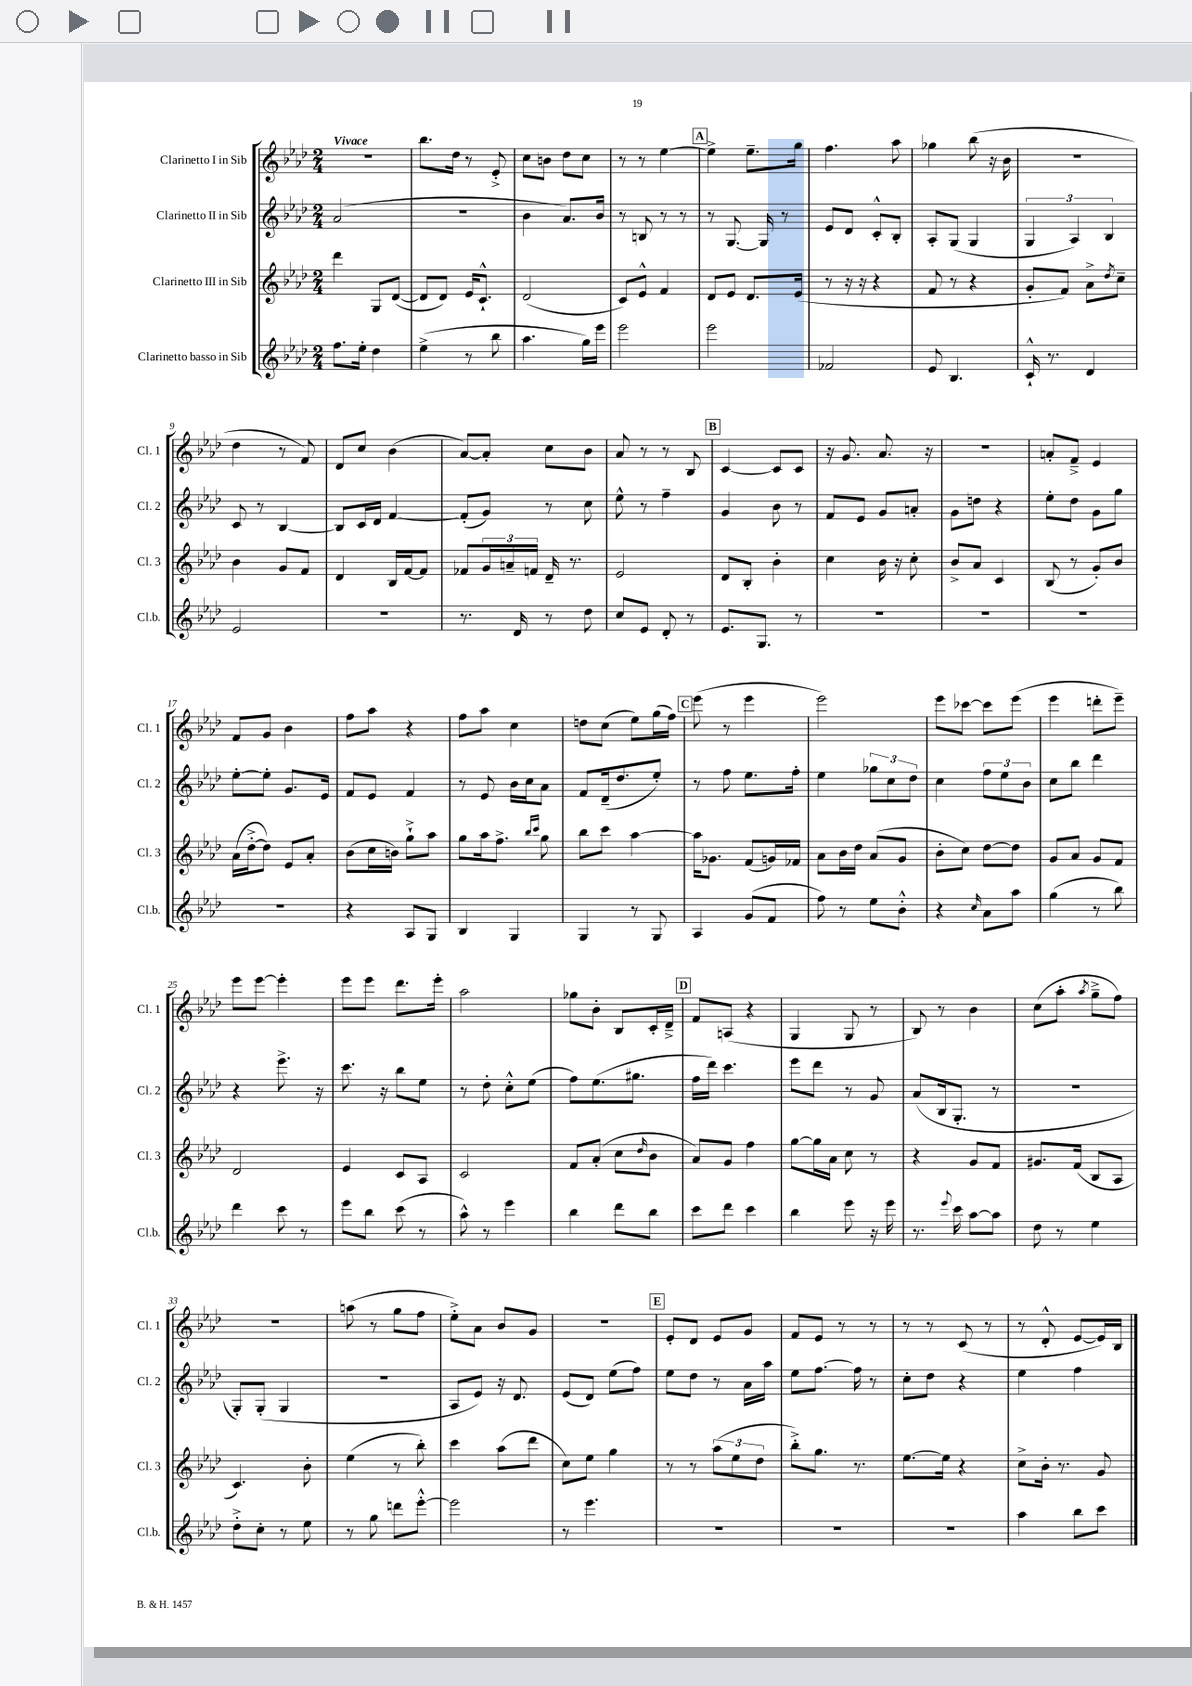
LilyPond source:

<<
\new StaffGroup <<
\new Staff = "s0" \with { instrumentName = "Clarinetto I in Sib" shortInstrumentName = "Cl. 1" } {
    \clef treble \key aes \major \numericTimeSignature \time 2/4 \tempo "Vivace"
    R2 |
    bes''8. des''16 r8 ees'8-.-> |
    c''8 b'8 des''8 c''8 |
    r8 r8 ees''4~ |
    \mark \markup { \box "A" } ees''4-> ees''8.-- g''16 |
    f''4. aes''8 |
    ges''4 bes''8( r16 bes'16 |
    r2 |
    des''4 r8 f'8) |
    des'8 c''8 bes'4( |
    aes'8~) aes'8-. c''8 bes'8 |
    aes'8 r8 r8 bes8 |
    \mark \markup { \box "B" } c'4~ c'8 c'8 |
    r16 g'8. aes'8. r16 |
    R2 |
    a'8-. f'8---> ees'4 |
    f'8 g'8 bes'4 |
    f''8 aes''8 r4 |
    f''8 aes''8 c''4 |
    d''8 c''8( ees''8) g''16( f''16) |
    \mark \markup { \box "C" } ees'''8( r8 ees'''4 |
    ees'''2) |
    ees'''8 ces'''8~ ces'''8 ees'''8( |
    ees'''4 d'''8-. ees'''8--) |
    ees'''8 ees'''8~ ees'''4-. |
    ees'''8 ees'''8 des'''8. ees'''16-. |
    aes''2 |
    ges''8 bes'8-. bes8 c'16-. des'16---> |
    \mark \markup { \box "D" } f'8 a8( r4 |
    g4 g8 r8 |
    bes8) r8 bes'4 |
    c''8( aes''8-. \acciaccatura { aes''8 } g''8---> f''8) |
    r2 |
    a''8( r8 g''8 f''8 |
    ees''8-.->) aes'8 bes'8 g'8 |
    R2 |
    \mark \markup { \box "E" } ees'8-. des'8 ees'8 g'8 |
    f'8 ees'8 r8 r8 |
    r8 r8 c'8( r8 |
    r8 des'8-.-^ ees'8~ ees'16) bes16 \bar "|." |
}
\new Staff = "s1" \with { instrumentName = "Clarinetto II in Sib" shortInstrumentName = "Cl. 2" } {
    \clef treble \key aes \major \numericTimeSignature \time 2/4
    aes'2( |
    R2 |
    bes'4 aes'8.) bes'16 |
    r8 b8 r8 r8 |
    \mark \markup { \box "A" } r8 g8.~ g16 r8 |
    ees'8 des'8 c'8-.-^ bes8-. |
    aes8-. g8( g4 |
    \tuplet 3/2 { g4 aes4) bes4 } |
    c'8 r8 bes4~ |
    bes8 c'16 des'16 f'4~ |
    f'8-.( g'8) r8 c''8 |
    ees''8-^ r8 f''4-- |
    \mark \markup { \box "B" } g'4 bes'8 r8 |
    f'8 ees'8 g'8 a'8-. |
    g'8 d''8 r4 |
    ees''8-. des''8 g'8 g''8 |
    ees''8~-. ees''8-. g'8. ees'16 |
    f'8 ees'8 f'4 |
    r8 ees'8 bes'16 c''16 aes'8 |
    f'8 des'16--( des''8. ees''8-.) |
    \mark \markup { \box "C" } r8 f''8 ees''8. f''16-. |
    ees''4 \tuplet 3/2 { ges''8 c''8 des''8 } |
    c''4 \tuplet 3/2 { f''8 ees''8 bes'8 } |
    c''8 bes''8 des'''4 |
    r4 ees'''8.-> r16 |
    c'''8. r16 bes''8 ees''8 |
    r8 des''8-. c''8-.-^ ees''8( |
    f''8) ees''8.( gis''8. |
    \mark \markup { \box "D" } f''16 des'''16) c'''4. |
    ees'''8 des'''8 r8 g'8 |
    aes'8( bes16 g8.-. r8 |
    r2 |
    g8-.) g8-.( g4 |
    r2 |
    aes8 ees'8) r16 des'8. |
    ees'8( des'8) ees''8( f''8) |
    \mark \markup { \box "E" } ees''8 des''8 r8 aes'16 aes''16 |
    ees''8 f''8.~ f''16 r8 |
    c''8-. des''8 r4 |
    ees''4 f''4 \bar "|." |
}
\new Staff = "s2" \with { instrumentName = "Clarinetto III in Sib" shortInstrumentName = "Cl. 3" } {
    \clef treble \key aes \major \numericTimeSignature \time 2/4
    des'''4 g8 des'8~( |
    des'8 des'8) ees'16 c'8.-!-^ |
    des'2( |
    c'8) ees'8-^ f'4 |
    \mark \markup { \box "A" } des'8 ees'8 des'8. ees'16( |
    r8 r16 r16 r4 |
    f'8 r8 r4 |
    g'8-. f'8) aes'8-> \acciaccatura { des''8 } c''8-- |
    bes'4 g'8 f'8 |
    des'4 bes16 f'16~ f'8 |
    fes'8 \tuplet 3/2 { g'16 a'16-- f'16 } des'16-- r8. |
    ees'2 |
    \mark \markup { \box "B" } des'8 bes8-. bes'4-. |
    c''4 bes'16 r16 c''8-. |
    bes'8-> aes'8 c'4 |
    bes8( r8 g'8-.) bes'8 |
    aes'16( des''16~-.-> des''8) ees'8 aes'8-. |
    bes'8( c''16 b'16) g''8-!-> aes''8 |
    g''8 aes''16 f''8.-> \grace { bes''16 c'''16 } g''8 |
    bes''8 c'''8 aes''4~ |
    \mark \markup { \box "C" } aes''16 ges'8. f'8( g'16) fes'16 |
    aes'8 bes'16 des''16 aes'8( g'8 |
    bes'8-. c''8) des''8~ des''8 |
    g'8 aes'8 g'8 f'8 |
    des'2 |
    ees'4 c'8 aes8 |
    c'2 |
    f'8 aes'8-.( c''8 \grace { des''16 } bes'8 |
    \mark \markup { \box "D" } aes'8) g'8 f''4 |
    g''8~ g''16 aes'16 c''8 r8 |
    r4 g'8 f'8 |
    gis'8. f'16( bes8 aes8 |
    c'4.) bes'8-. |
    ees''4( r8 bes''8-.) |
    c'''4 aes''8( des'''8 |
    c''8) ees''8 g''4 |
    \mark \markup { \box "E" } r8 r8 \tuplet 3/2 { aes''8( ees''8 des''8 } |
    bes''8-.->) g''8. r8. |
    ees''8.~ ees''16 r4 |
    c''8-> bes'16-. r8. g'8 \bar "|." |
}
\new Staff = "s3" \with { instrumentName = "Clarinetto basso in Sib" shortInstrumentName = "Cl.b." } {
    \clef treble \key aes \major \numericTimeSignature \time 2/4
    f''8. ees''16-. des''4 |
    ees''4->( r8 bes''8 |
    aes''4. g''16) ees'''16 |
    ees'''2 |
    \mark \markup { \box "A" } ees'''2 |
    fes'2 |
    ees'8 bes4. |
    c'16-!-^ r8. des'4 |
    ees'2 |
    R2 |
    r8. des'16 r8 des''8 |
    c''8 ees'8 des'8-. r8 |
    \mark \markup { \box "B" } ees'8. g8. r8 |
    R2 |
    R2 |
    R2 |
    r2 |
    r4 aes8 g8 |
    bes4 g4 |
    g4 r8 g8 |
    \mark \markup { \box "C" } aes4 g'8( f'8 |
    f''8) r8 ees''8 bes'8-.-^ |
    r4 \grace { c''16 } aes'8 aes''8 |
    g''4( r8 bes''8) |
    des'''4 c'''8 r8 |
    ees'''8 bes''8 c'''8( r8 |
    aes''8-^) r8 ees'''4 |
    bes''4 des'''8 bes''8 |
    \mark \markup { \box "D" } c'''8 des'''8 c'''4 |
    bes''4 ees'''8 r16 ees'''16 |
    r8. \appoggiatura { ees'''8 } c'''16 aes''8~ aes''8 |
    des''8 r8 ees''4 |
    des''8-.-> c''8-. r8 ees''8 |
    r8 g''8 d'''8 ees'''8~-.-^ |
    ees'''2 |
    r8 ees'''4. |
    \mark \markup { \box "E" } R2 |
    R2 |
    R2 |
    aes''4 bes''8 c'''8 \bar "|." |
}
>>
>>
